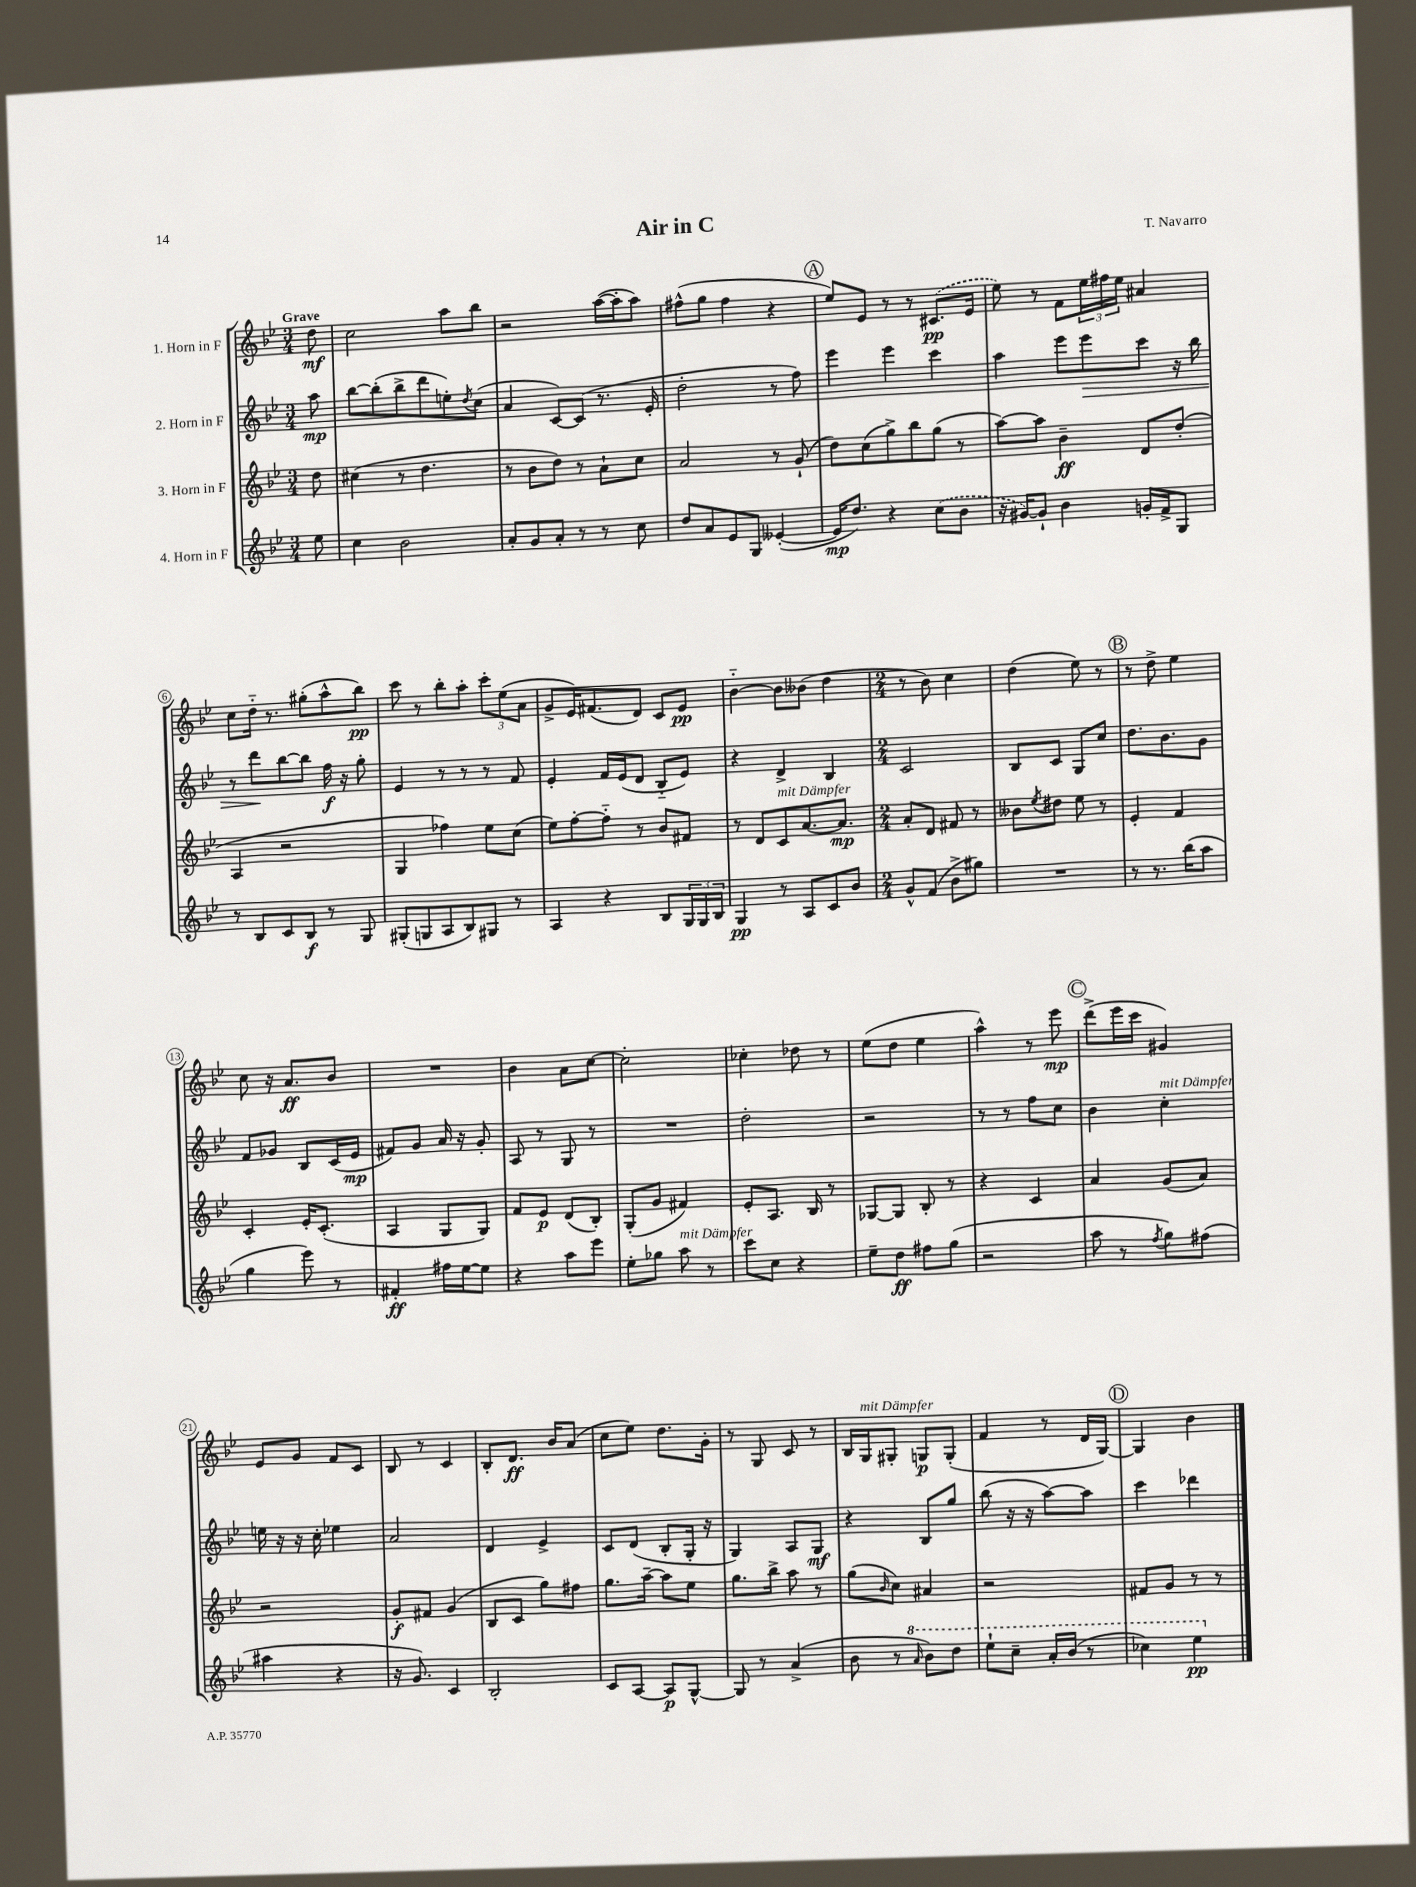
\header { title = "Air in C" composer = "T. Navarro" }
<<
\new StaffGroup <<
\new Staff = "s0" \with { instrumentName = "1. Horn in F" } {
    \clef treble \key bes \major \numericTimeSignature \time 3/4 \partial 8 \tempo "Grave"
    d''8\mf |
    c''2 a''8 bes''8 |
    r2 a''16~( a''16-. a''8) |
    fis''8-^( g''8 fis''4 r4 |
    \mark \markup { \circle "A" } ees''8) ees'8 r8 r8 \once \slurDashed cis'8.\pp( ees'16 |
    ees''8) r8 f'8 \tuplet 3/2 { ees''16 fis''16 ees''16 } ais'4 |
    c''8 d''16-_ r8. gis''8-.( a''8-^ bes''8\pp) |
    c'''8 r8 bes''8-. a''8-. \tuplet 3/2 { c'''8-. ees''8( a'8 } |
    g'8-> ees'16) fis'8.( d'8) c'8 ees'8\pp |
    bes'4~-_ bes'8 beses'8( d''4 |
    \numericTimeSignature \time 2/4 r8 bes'8) c''4 |
    d''4( ees''8) r8 |
    \mark \markup { \circle "B" } r8 d''8-> ees''4 |
    c''8 r16 a'8.\ff bes'8 |
    R2 |
    bes'4 a'8 c''8~ |
    c''2-. |
    ces''4-. des''8 r8 |
    ees''8( d''8 ees''4 |
    a''4-^) r8 ees'''8\mp |
    \mark \markup { \circle "C" } d'''8->( ees'''16 c'''16 gis'4) |
    ees'8 g'8 f'8 c'8 |
    bes8 r8 c'4 |
    bes8-. d'8.\ff bes'16 a'8( |
    c''8 ees''8) d''8. g'16-. |
    r8 g8 c'8 r8 |
    bes16 g16^\markup { \italic "mit Dämpfer" } gis8-. g8\p g8-.( |
    f'4 r8 d'16 g16~) |
    \mark \markup { \circle "D" } g4 bes'4 \bar "|." |
}
\new Staff = "s1" \with { instrumentName = "2. Horn in F" } {
    \clef treble \key bes \major \numericTimeSignature \time 3/4 \partial 8
    a''8\mp |
    bes''8~ bes''8-.( bes''8-> d'''8 e''8-.) \acciaccatura { d''8 } c''8( |
    a'4 c'8~) c'8( r8. ees'16-. |
    d''2-. r8 f''8) |
    \mark \markup { \circle "A" } ees'''4 ees'''4 c'''4 |
    a''4 ees'''8 ees'''8\> c'''8 r16 bes''16 |
    r8 d'''8\! bes''8~ bes''8 f''16\f r16 g''8-. |
    ees'4 r8 r8 r8 f'8 |
    ees'4-. f'16 ees'16( d'8 bes8-_ ees'8) |
    r4 d'4-> bes4 |
    \numericTimeSignature \time 2/4 c'2 |
    bes8 c'8 g8 c''8 |
    \mark \markup { \circle "B" } d''8. bes'8. g'8 |
    f'8 ges'8 bes8 c'16( ees'16\mp |
    fis'8) g'8 a'16 r16 g'8-. |
    a8 r8 g8 r8 |
    R2 |
    d''2-. |
    r2 |
    r8 r8 f''8 c''8 |
    \mark \markup { \circle "C" } bes'4 c''4-.^\markup { \italic "mit Dämpfer" } |
    e''16 r16 r16 c''16-. ees''4 |
    a'2 |
    d'4 ees'4-> |
    c'8 d'8( bes8-. g16-. r16 |
    g4) a8 g8\mf |
    r4 bes8 g''8 |
    bes''8( r16 r16 a''8~) a''8 |
    \mark \markup { \circle "D" } c'''4 des'''4 \bar "|." |
}
\new Staff = "s2" \with { instrumentName = "3. Horn in F" } {
    \clef treble \key bes \major \numericTimeSignature \time 3/4 \partial 8
    d''8 |
    cis''4( r8 d''4. |
    r8 bes'8 d''8) r8 a'8-! c''8 |
    a'2 r8 g'8-!( |
    \mark \markup { \circle "A" } d''8) c''8( g''8->) bes''8 g''8( r8 |
    a''8~) a''8 bes'4--\ff d'8 d''8-.( |
    a4 r2 |
    g4 fes''4) ees''8 c''8( |
    ees''8) f''8~-. f''8-_ r8 bes'8 fis'8 |
    r8 d'8 c'8^\markup { \italic "mit Dämpfer" } a'8.~ a'8.\mp |
    \numericTimeSignature \time 2/4 a'8-. d'8 fis'8 r8 |
    beses'8 \acciaccatura { ees''8 } dis''8 ees''8 r8 |
    \mark \markup { \circle "B" } ees'4-. f'4 |
    c'4-. ees'16-. c'8.-.( |
    a4 g8 g8) |
    f'8 ees'8\p d'8( bes8-.) |
    g8-.( g'8 fis'4) |
    ees'8-. a8. bes16 r8 |
    ges8~ ges8 bes8-. r8 |
    r4 c'4 |
    \mark \markup { \circle "C" } a'4 g'8( a'8) |
    r2 |
    g'8-.\f fis'8 g'4( |
    bes8 c'8 g''8) fis''8 |
    g''8. a''16~-- a''8 ees''8 |
    g''8. bes''16-> a''8 r8 |
    g''8( \grace { bes'16 } c''8) ais'4 |
    r2 |
    \mark \markup { \circle "D" } fis'8 g'8 r8 r8 \bar "|." |
}
\new Staff = "s3" \with { instrumentName = "4. Horn in F" } {
    \clef treble \key bes \major \numericTimeSignature \time 3/4 \partial 8
    ees''8 |
    c''4 bes'2 |
    a'8-. g'8 a'8-. r8 r8 c''8 |
    d''8 a'8 ees'8 g8 eeses'4~-.( |
    \mark \markup { \circle "A" } eeses'16\mp d''8.) r4 \once \slurDashed c''8( bes'8 |
    r16 gis'16~) gis'8-! bes'4 g'16-. f'16-> g8 |
    r8 bes8 c'8 bes8\f r8 g8 |
    gis8-.( g8 a8 bes8) gis8 r8 |
    a4 r4 bes8 \tuplet 3/2 { g16 g16 bes16 } |
    g4\pp r8 a8 c'8 bes'8 |
    \numericTimeSignature \time 2/4 g'8-^ f'8( bes'8-> gis''8) |
    R2 |
    \mark \markup { \circle "B" } r8 r8. bes''16( a''8 |
    g''4 ees'''8) r8 |
    fis'4-.\ff fis''16 ees''16~ ees''8 |
    r4 a''8 ees'''8 |
    ees''8-. ges''8 a''8^\markup { \italic "mit Dämpfer" } r8 |
    c'''8 c''8 r4 |
    ees''8-- d''8\ff fis''8 g''8( |
    r2 |
    \mark \markup { \circle "C" } a''8 r8 \acciaccatura { f''8 } g''8) fis''8( |
    ais''4 r4 |
    r16 g'8.) c'4 |
    bes2-. |
    c'8 a8~ a8\p g8~-^ |
    g8 r8 a'4->( |
    bes'8 r8 \ottava #1 \grace { a''16 } bes''8) d'''8 |
    ees'''8-! c'''8-- a''16-. bes''16( r8 |
    \mark \markup { \circle "D" } ces'''4) ees'''4\pp \ottava #0 \bar "|." |
}
>>
>>
\layout { \context { \Score \override BarNumber.stencil = #(make-stencil-circler 0.1 0.3 ly:text-interface::print) } }
